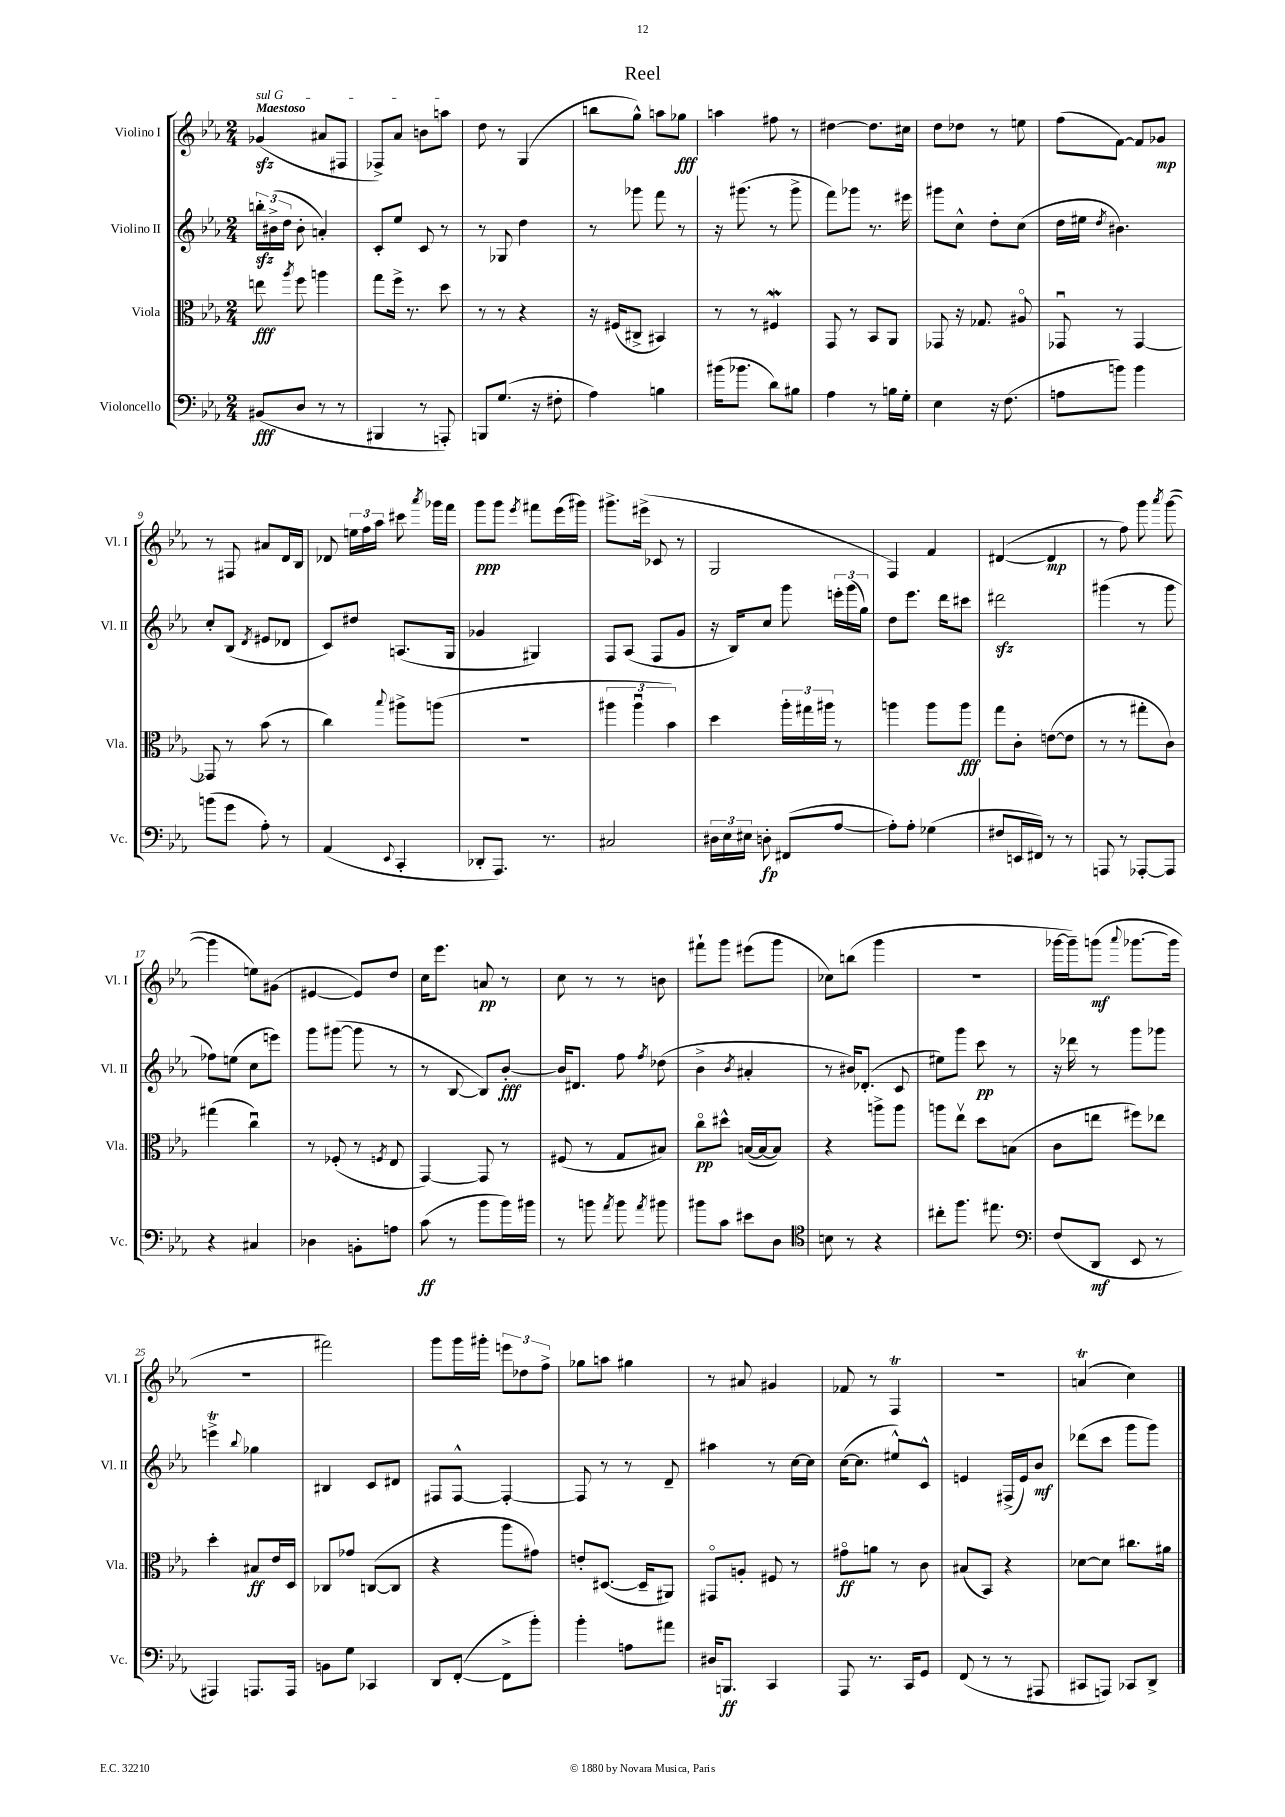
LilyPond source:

\header { title = "Reel" }
<<
\new StaffGroup <<
\new Staff = "s0" \with { instrumentName = "Violino I" shortInstrumentName = "Vl. I" } {
    \clef treble \key ees \major \numericTimeSignature \time 2/4 \tempo "Maestoso"
    \autoBeamOff \once \override TextSpanner.bound-details.left.text = \markup { \italic "sul G" } ges'4\sfz\startTextSpan( ais'8[ fis8] |
    fes8[->) aes'8] b'8[ a''8]\stopTextSpan |
    d''8 r8 g4( |
    b''8[ g''8]-^) a''8[ ges''8]\fff |
    a''4 fis''8 r8 |
    dis''4~ dis''8.[ cis''16] |
    d''8[ des''8] r8 e''8 |
    f''8[( f'8]~) f'8[ ges'8]\mp |
    r8 fis8 ais'8[ d'16 bes16] |
    des'8 \tuplet 3/2 { e''16[ f''16 aes''16] } cis'''8 \acciaccatura { aes'''8 } ges'''16[ f'''16] |
    g'''8[\ppp g'''8] \acciaccatura { ees'''8 } fis'''8[ ees'''16( gis'''16]) |
    gis'''8.[-> eis'''16]->( ces'8 r8 |
    g2 |
    f4) f'4 |
    dis'4~( dis'4\mp |
    r8 f''8) g'''8 \acciaccatura { aes'''8 } g'''8~( |
    g'''4 e''8[) gis'8]( |
    eis'4~ eis'8[) d''8] |
    c''16[ ees'''8.] a'8\pp r8 |
    c''8 r8 r8 b'8 |
    fis'''8[-! g'''8] eis'''8[( g'''8] |
    ces''8[) b''8]( g'''4 |
    r2 |
    ges'''16[~ ges'''16--) g'''8]\mf( \appoggiatura { aes'''8 } ges'''8.[~ ges'''16] |
    R2 |
    fis'''2) |
    g'''8[ g'''16 gis'''16]-. \tuplet 3/2 { e'''8[ des''8 f''8]-> } |
    ges''8[ a''8] gis''4 |
    r8 ais'8 gis'4 |
    fes'8 r8 f4\trill |
    r2 |
    a'4\trill( c''4) \bar "|." |
}
\new Staff = "s1" \with { instrumentName = "Violino II" shortInstrumentName = "Vl. II" } {
    \clef treble \key ees \major \numericTimeSignature \time 2/4
    \autoBeamOff \tuplet 3/2 { b''16[-.\sfz bis'16->( d''16] } bis'8-. a'4-.) |
    c'8[-. ees''8] c'8 r8 |
    r8 ges8 d''4 |
    r8 ges'''8 f'''8 r8 |
    r16 gis'''8.( r8 gis'''8-> |
    f'''8[) ges'''8] r8. eis'''16 |
    gis'''8[ c''8]-^ d''8[-. c''8]( |
    d''16[ eis''16] \acciaccatura { d''8 } bis'4.) |
    c''8[-. bes8]( \acciaccatura { d'8 } eis'8[ des'8] |
    c'8[) dis''8] a8.[( g16] |
    ges'4 gis4) |
    f8[ aes8]( f8[ g'8] |
    r16 bes16[) c''8] g'''8 \tuplet 3/2 { e'''16[-. g'''16( g''16]) } |
    d''8[ ees'''8.] d'''16[ cis'''8] |
    dis'''2\sfz |
    gis'''4( r8 gis'''8 |
    fes''8[) e''8]( c''8[ e'''8]) |
    g'''8[ gis'''8]~( gis'''8 r8 |
    r8 bes8~ bes8[) bes'8]~-.\fff |
    bes'16[ dis'8.] f''8 \acciaccatura { f''8 } des''8( |
    bes'4-> \acciaccatura { bes'8 } ais'4-. |
    r8 bis'16[) des'8.]-.( c'8 |
    eis''8[) g'''8] c'''8\pp r8 |
    r16 des'''16 r8 g'''8[ ges'''8] |
    e'''4->\trill \appoggiatura { bes''8 } ges''4 |
    bis4 c'8[ dis'8] |
    fis8[ fis8]~-^ fis4~-. |
    fis8 r8 r8 d'8-- |
    ais''4 r8 c''16[~ c''16] |
    c''16[~( c''8.] eis''8[-^) c'8]-^ |
    e'4 fis16[->( e'16) bes'8]\mf |
    des'''8[( c'''8] g'''8[ g'''8]) \bar "|." |
}
\new Staff = "s2" \with { instrumentName = "Viola" shortInstrumentName = "Vla." } {
    \clef alto \key ees \major \numericTimeSignature \time 2/4
    \autoBeamOff e''8\fff \acciaccatura { aes''8 } f''8 a''4 |
    g''8[ f''16]-> r8. d''8 |
    r8 r8 r4 |
    r16 fis16[( cis8]-> bis,4) |
    r8 r8 fis4\mordent |
    g,8 r8 bes,8[ aes,8] |
    ges,8 r16 ges8. ais8\flageolet |
    ges,8\downbow r8 ges,4~ |
    ges,8 r8 bes'8( r8 |
    c''4) \appoggiatura { bes''8 } ais''8[-> a''8]( |
    r2 |
    \tuplet 3/2 { ais''4 ais''4\downbow bes'4) } |
    d''4 \tuplet 3/2 { aes''16[-. gis''16 ais''16] } r8 |
    a''4 a''8[ a''8]\fff |
    g''8[ c'8]-. e'8[~( e'8] |
    r8 r8 gis''8[-. c'8]) |
    gis''4( c''4\downbow) |
    r8 fes8-.( r8 \acciaccatura { f8 } ees8 |
    g,4~) g,8 r8 |
    fis8( r8 g8[ bis8]) |
    c''8[\flageolet\pp dis''8]-^ b16[~( b16~ b8]) |
    r4 a''8[-> a''8] |
    a''8[ ees''8]\upbow d''8[ b8]( |
    c'8[ e''8] fis''8[) ees''8] |
    d''4-. bis8[\ff ees'16 d16] |
    ces8[ ges'8] c8[~( c8] |
    r4 aes''8[ gis'8]) |
    e'8[-. dis8.]~( dis16[-- ais,8]) |
    gis,8[\flageolet a8]-. fis8 r8 |
    gis'8[\flageolet\ff a'8] r8 c'8 |
    bis8[( bes,8]) r4 |
    des'8[~ des'8] cis''8.[ ais'16] \bar "|." |
}
\new Staff = "s3" \with { instrumentName = "Violoncello" shortInstrumentName = "Vc." } {
    \clef bass \key ees \major \numericTimeSignature \time 2/4
    \autoBeamOff bis,8[\fff( d8] r8 r8 |
    bis,,4 r8 a,,8-.) |
    b,,8[ g8.]( r16 fis8-. |
    aes4) b4 |
    bis'16[( bes'8.] d'8[) bis8] |
    aes4 r8 b16[ g16]-. |
    ees4 r16 f8.( |
    a8[ b'8]) b'4 |
    b'8[( g'8] aes8-.) r8 |
    aes,4( \appoggiatura { ees,8 } c,4-. |
    des,8[-. aes,,8.]) r8. |
    cis2 |
    \tuplet 3/2 { dis16[ ees16 eis16] } d8-.\fp fis,8[( aes8]~ |
    aes8[-.) aes8]-. ges4( |
    fis8[ e,16 fis,16]) r8 r8 |
    a,,8 r8 aes,,8[~-. aes,,8] |
    r4 cis4 |
    des4 b,8[-. a8] |
    c'8\ff( r8 bes'8[ bes'16) bis'16] |
    r8 b'8 \acciaccatura { aes'8 } b'8 \acciaccatura { aes'8 } bis'8 |
    bis'8[ c'8] eis'8[ d8] |
    \clef tenor b8 r8 r4 |
    cis''8[-. f''8.] eis''8. |
    \clef bass f8[( d,8]\mf ees,8 r8 |
    ais,,4) a,,8.[ a,,16] |
    b,8[ g8] ces,4 |
    d,8[ f,8]~-.( f,8[-> bes'8]-.) |
    bes'4-. a8[ ais'8] |
    dis16[ b,,8.]\ff c,4 |
    aes,,8 r8. c,16[ g,8] |
    f,8( r8 r8 ais,,8 |
    cis,8[ a,,8]) ces,8[ d,8]-> \bar "|." |
}
>>
>>
